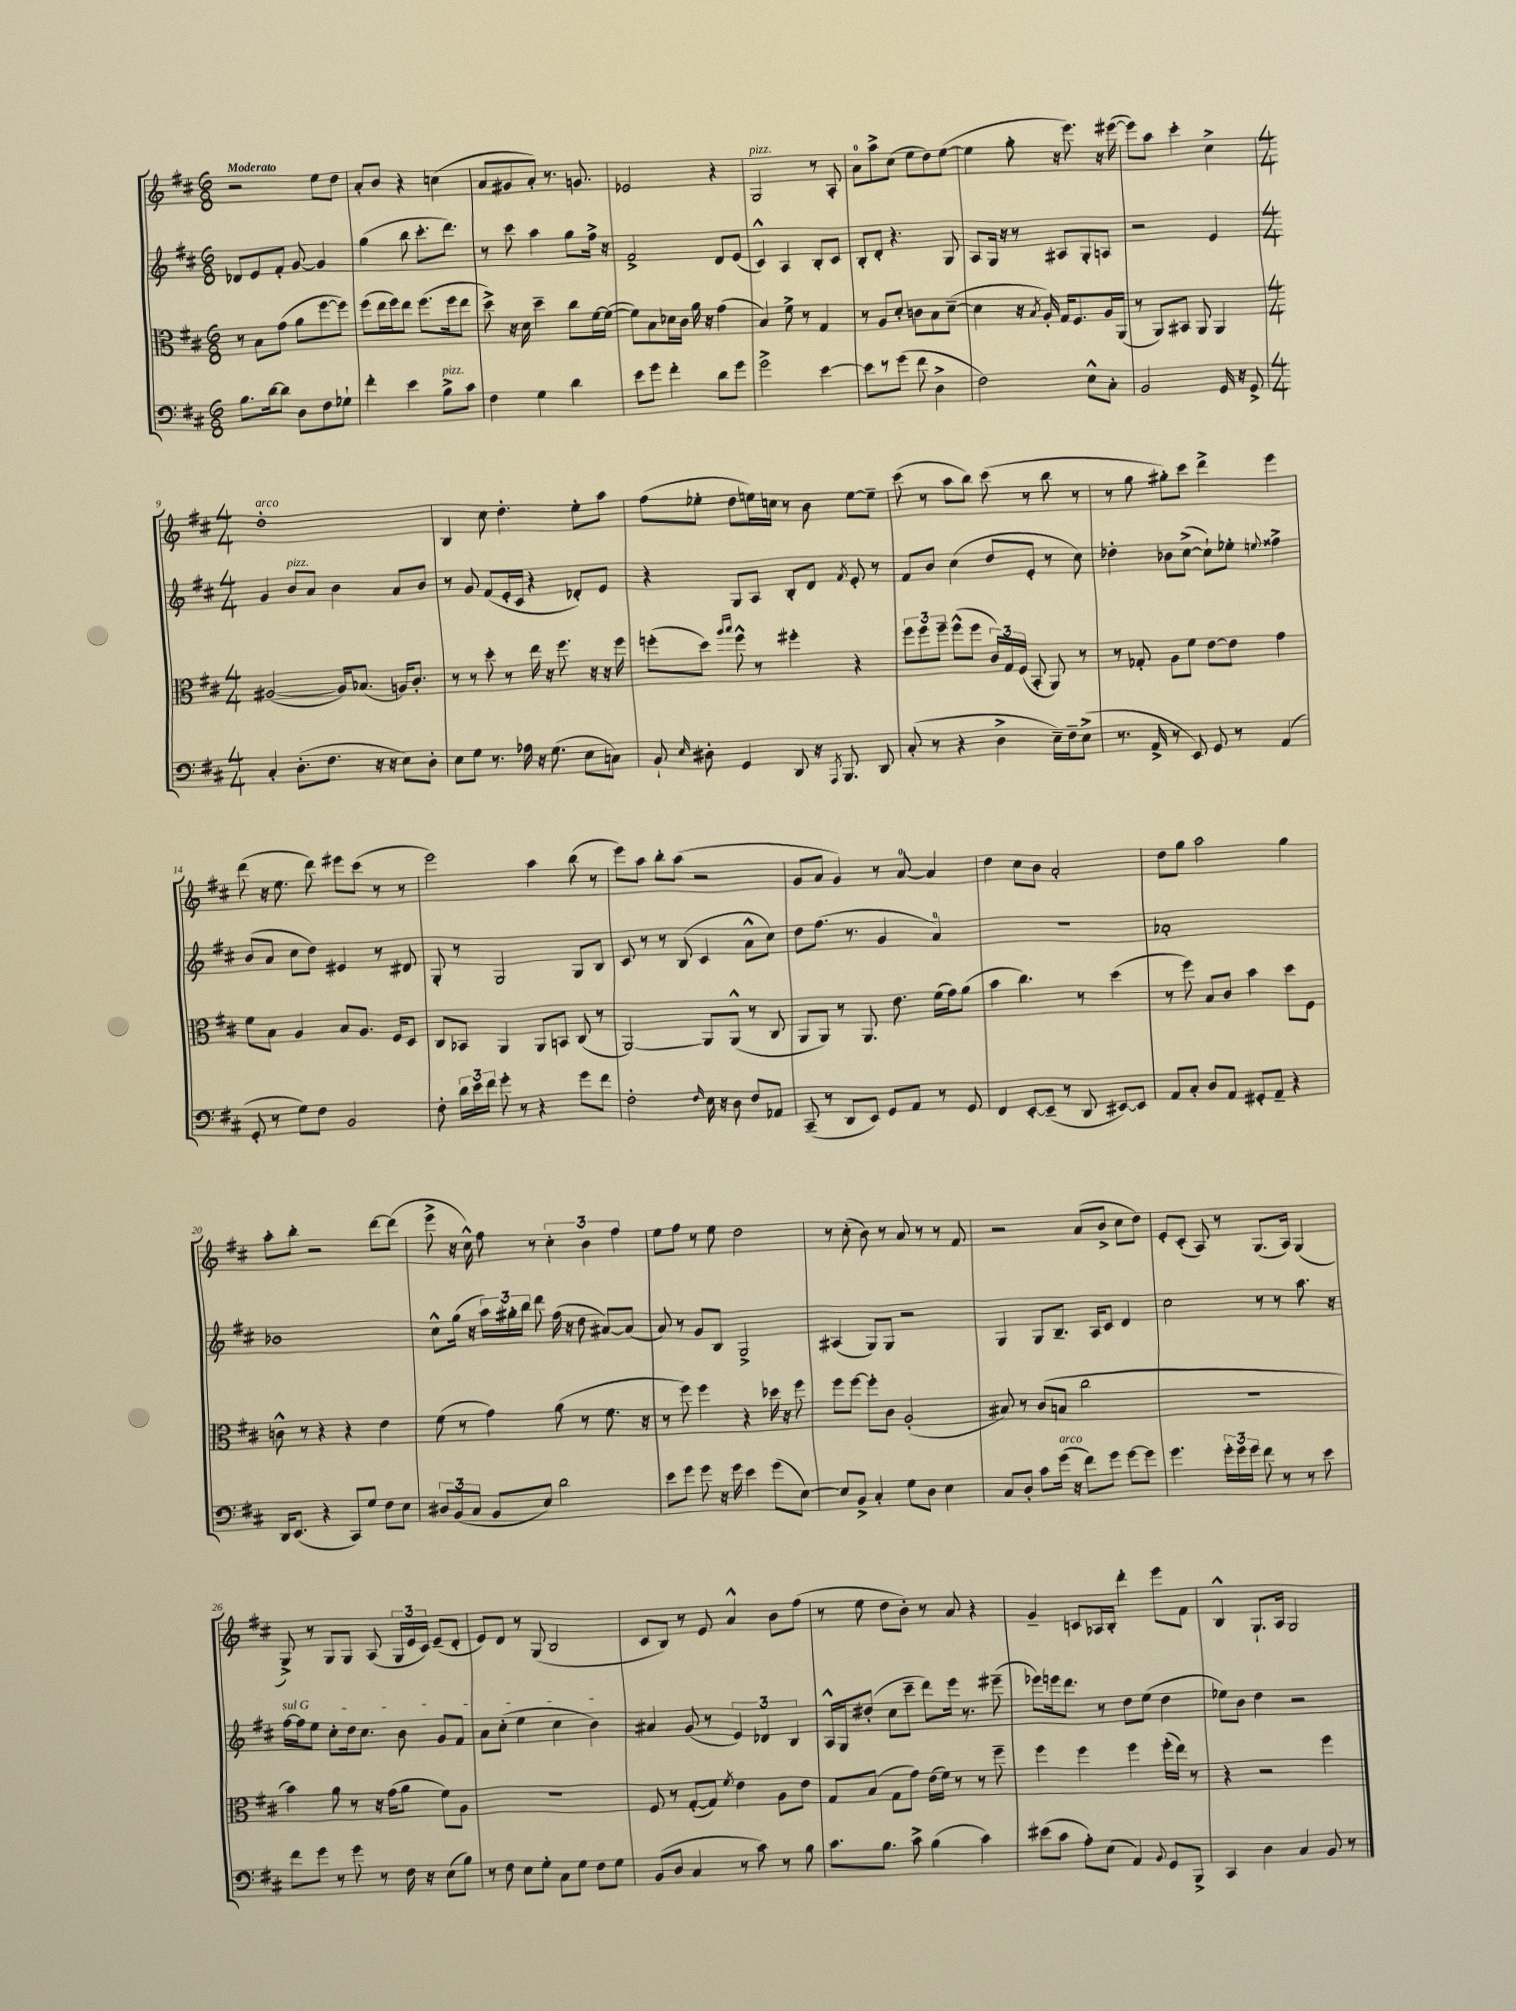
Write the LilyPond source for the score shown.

<<
\new StaffGroup <<
\new Staff = "s0" {
    \clef treble \key d \major \numericTimeSignature \time 6/8 \tempo "Moderato"
    \autoBeamOff r2 e''8[ d''8] |
    a'8[-. b'8] r4 c''4( |
    a'8[ gis'8 a'8]-.) r8. g'8. |
    ees'2 r4 |
    g2^\markup { \italic "pizz." } r8 a8-. |
    a'8[-0 a''8-> cis''8]( e''8[ d''8) e''8]~( |
    e''4 g''8-. r16 e'''8.) r16 eis'''16~( |
    eis'''8[) a''8] cis'''4-. cis''4-> |
    \numericTimeSignature \time 4/4 d''1-.^\markup { \italic "arco" } |
    b4 cis''8 d''4.-. e''8[-. a''8] |
    fis''8[( ees''8]-. d''8[ e''16) c''16] r8 b'8 e''8[~ e''8]-- |
    cis'''8( r8 a''8[ b''8]) cis'''8( r8 b''8 r8 |
    r8 g''8 gis''8[-.) cis'''8] d'''4-> e'''4 |
    d'''8( r16 e''8. d'''8) eis'''8[ cis'''8]( r8 r8 |
    e'''2) a''4 b''8( r8 |
    e'''8[) a''8] b''8[-. a''8]( r2 |
    g'8[ a'8] g'4) r8 a'8-0~ a'4 |
    d''4 cis''8[ b'8] a'2-. |
    d''8[ g''8] a''2 g''4 |
    a''8[-. b''8]-. r2 d'''8[~ d'''8]( |
    e'''8-> r16 cis''16-^) fis''8 r8 \tuplet 3/2 { cis''4-. b'4 fis''4 } |
    e''8[ fis''8] r8 e''8 d''2 |
    r8 cis''8-.( b'8) r8 a'8 r8 r8 fis'8 |
    r2 a'8[( b'8]-> cis''8[ d''8]) |
    e'8[-. cis'8]-.( a8) r8 g8.[( a16]) g4( |
    g8->) r8 g8[ g8] a8( \tuplet 3/2 { g16[ e'16 cis'16]) } e'8[--( d'8]-. |
    e'8[) d'8] r8 g8( b2 |
    cis'8[ b8]) r8 e'8 a'4-^ b'8[ fis''8]( |
    r8 e''8 d''8[ b'8]-.) r8 a'8 r4 |
    g'4-- c'8[ aes16 b16]-. d'''4-. e'''8[ fis'8] |
    b4-^ g8.[-! a16] g2 \bar "|." |
}
\new Staff = "s1" {
    \clef treble \key d \major \numericTimeSignature \time 6/8
    \autoBeamOff des'8[ e'8 fis'8]-. g'8~ g'4 |
    g''4( b''8 cis'''8.[-. d'''8.]) |
    r8 cis'''8 a''4 g''8[ fis''16]-> r16 |
    fis'2-> d'8[ e'8]( |
    cis'4-^) a4 b8[-. cis'8] |
    b8[-. d'8]-. r4. g8 |
    a8[ g16] r16 r8 ais8[ g8-. a8] |
    r2 e'4 |
    \numericTimeSignature \time 4/4 g'4 b'8[^\markup { \italic "pizz." } a'8] b'4 a'8[ b'8] |
    r8 g'8 fis'8[( e'16-. cis'16] r4 des'8[-.) e'8] |
    r4 g8[ a8] b8[-. d'8] \acciaccatura { fis'8 } e'8-. r8 |
    fis'8[ b'8] cis''4( d''8[ e'8]-. r8 cis''8) |
    des''4-. bes'8[ cis''8]~->( cis''8[-!) ees''8]-. \appoggiatura { e''8 } fisis''4-> |
    b'8[( a'8] cis''8[ d''8]) eis'4 r8 dis'8 |
    g8-. r8 g2 g8[ b8] |
    cis'8 r8 r8 b8( cis'4 a'8[-^ cis''8]) |
    d''8[ fis''8.]( r8. g'4 a'4-0) |
    R1 |
    aes'1-. |
    bes'1 |
    cis''8[-^ g''16]( r16 \tuplet 3/2 { a''16[) gis''16-. b''16] } d'''8 fis''16( r16 d''8 ais'8[~) ais'8]( |
    a'8) r8 g'8[ b8] g2-> |
    ais4( g8[) g8] r2 |
    g4 g8[ b8.]-- a16[ cis'8] d'4 |
    cis''2 r8 r8 a''8. r16 |
    \once \override TextSpanner.bound-details.left.text = \markup { \italic "sul G" } fis''16[~\startTextSpan fis''16 e''8] cis''8[-. d''16 cis''8.] b'8 g'8[ fis'8] |
    a'8[ cis''8]-.( e''4 cis''4 b'4\stopTextSpan) |
    ais'4 g'8( r8 \tuplet 3/2 { e'4) des'4 b4 } |
    a16[-^ g16 dis''8]-.( cis''8[ cis'''8]-- d'''8[) e'''16] r8. eis'''8--( |
    ees'''8[) e'''16 d'''8.] r8 d''8[ e''8]( d''4 |
    ees''8[) b'8] d''4 r2 \bar "|." |
}
\new Staff = "s2" {
    \clef alto \key d \major \numericTimeSignature \time 6/8
    \autoBeamOff r8 b8[ g'8]( a'8[ fis''8~ fis''8]) |
    fis''8[( e''16 fis''16) e''8] fis''8.[( fis''16 e''8] |
    d''8->) r16 d'16 d''4-- cis''8[ fis'16~ fis'16]~( |
    fis'8[) b8 des'16 cis'16] a'16 r16 g'4( |
    b4) fis'8-> r8 g4 |
    r8 a8[ d'8]-. c'8[ b8 d'8]~--( |
    d'4 r16 \acciaccatura { b8 } a16-.) g16[ fis8. a16 a,16]( |
    r8 a,8[) bis,8] a,8 a,4 |
    \numericTimeSignature \time 4/4 ais2~( ais16[) bes8.]( a16[) cis'8.]-. |
    r8 r8 d''8-. r8 e''16 r16 fis''8. r16 r16 fis''16 |
    f''8[-.( d''8]) \grace { a''16[ b''16] } f''8-^ r8 fis''4-. r4 |
    \tuplet 3/2 { fis''8[ fis''8 fis''8]-- } fis''8[-^( fis''8] \tuplet 3/2 { cis'16[) g16 fis16]( } b,8-. a,8) r8 |
    r8 ges8-. a8[ fis'8] e'8[~ e'8] g'4 |
    fis'8[ b8] a4 b8[ a8.] fis16[ d8] |
    cis8[ bes,8] a,4 a,8[ b,8] cis8( r8 |
    a,2~) a,8[ a,8]-^( r8 cis8 |
    a,8[ a,8]) r8 a,8. e'8. fis'16[( g'16) a'8]( |
    b'4 cis''4.) r8 d''4( |
    r8 fis''8) b8[ cis'8] b'4 d''8[ fis8] |
    c'8-^ r8 r4 r4 e'4 |
    fis'8( r8 g'4) a'8( r8 fis'8. r16 |
    r8 fis''8) fis''4 r4 des''16 r16 fis''8 |
    fis''8[ fis''8]~ fis''8[-. cis'8] a2-.( |
    bis8) r8 cis'8[( b8] cis''2 |
    R1 |
    b'4) a'8 r8 r16 g'16[( a'8] fis'8[) a8] |
    R1 |
    fis8 r8 g8[~-.( g8]) \acciaccatura { fis'8 } e'4 a8[ e'8] |
    g8[ b8]( g8[ g'8]) e'16[( fis'16]) r8 r8 fis''8-- |
    fis''4 fis''4 fis''4 fis''16[-.( e''16]) r8 |
    r4 r2 fis''4 \bar "|." |
}
\new Staff = "s3" {
    \clef bass \key d \major \numericTimeSignature \time 6/8
    \autoBeamOff b8.[ d'16~ d'8] d8[ fis8 ges8]-! |
    fis'4-. e'4 b8[->^\markup { \italic "pizz." } cis'8] |
    fis4 g4 d'4 |
    e'8[ g'8] fis'4-. d'8[ g'8] |
    g'2-> e'4~ |
    e'8[ r8 g'8]( fis'8 d4-> |
    fis2) e8[-^ cis8]-. |
    b,2 g,16 r16 g,8-> |
    \numericTimeSignature \time 4/4 cis4-. d8.[-.( fis8.] r16 r16 e8[) d8]-. |
    e8[ g8] r8. aes16 r16 g8.( e8[ c8]) |
    b,8-! \grace { e16 } dis8-. g,4 d,8 r16 \acciaccatura { a,,8 } b,,8. d,8 |
    cis8-.( r8 r4 d4-> e16[--) fis16-- e8]->( |
    r8. a,16-> r8 e,8) g,8 r8 a,4( |
    g,8-. r8 g8[) fis8] b,2 |
    fis8-. \tuplet 3/2 { d'16[ e'16 fis'16] } g'8-. r8 r4 g'8[ fis'8] |
    fis2-. \grace { fis16 } e16 r16 d8 fis8[ aes,8] |
    cis,8--( r8 d,8[ e,8]) g,8[ a,8] r8 g,8 |
    fis,4 e,8[~-. e,8]--( r8 d,8 eis,8[~) eis,8] |
    a,8[ cis8]-. d8[ a,8] gis,8[-. a,8]-- r4 |
    d,16[ e,8.]( r4 cis,8[) g8] fis8[ e8] |
    \tuplet 3/2 { dis8[ b,8( cis8] } b,8[ e8]) d'2 |
    e'8[ g'8] g'8 r16 g'16 e'4 g'8[( e8]~) |
    e8[ b,8]-> cis4-. g8[ d8] e4 |
    cis8[ d8]-. cis'8[ g'16]^\markup { \italic "arco" }( r16 fis'8[) g'8] g'8[~ g'8] |
    g'4. \tuplet 3/2 { g'16[-. g'16 g'16] } fis'8 r8 r8 e'8 |
    fis'8[ g'8] r8 g'8 r8 fis16 r16 e8[( b8]) |
    r8 fis8 e8[ g8]-. cis8[ g8] fis8[ g8] |
    b,8[( d8] cis4 r8 cis'8) r8 b8 |
    cis'8.[ b8.] cis'8-> b4( cis'4) |
    eis'8[( cis'8] a8[-.) e8]( a,4) \appoggiatura { b,8 } g,8[ b,,8]-> |
    cis,4 d4 cis4 b,8 r8 \bar "|." |
}
>>
>>
